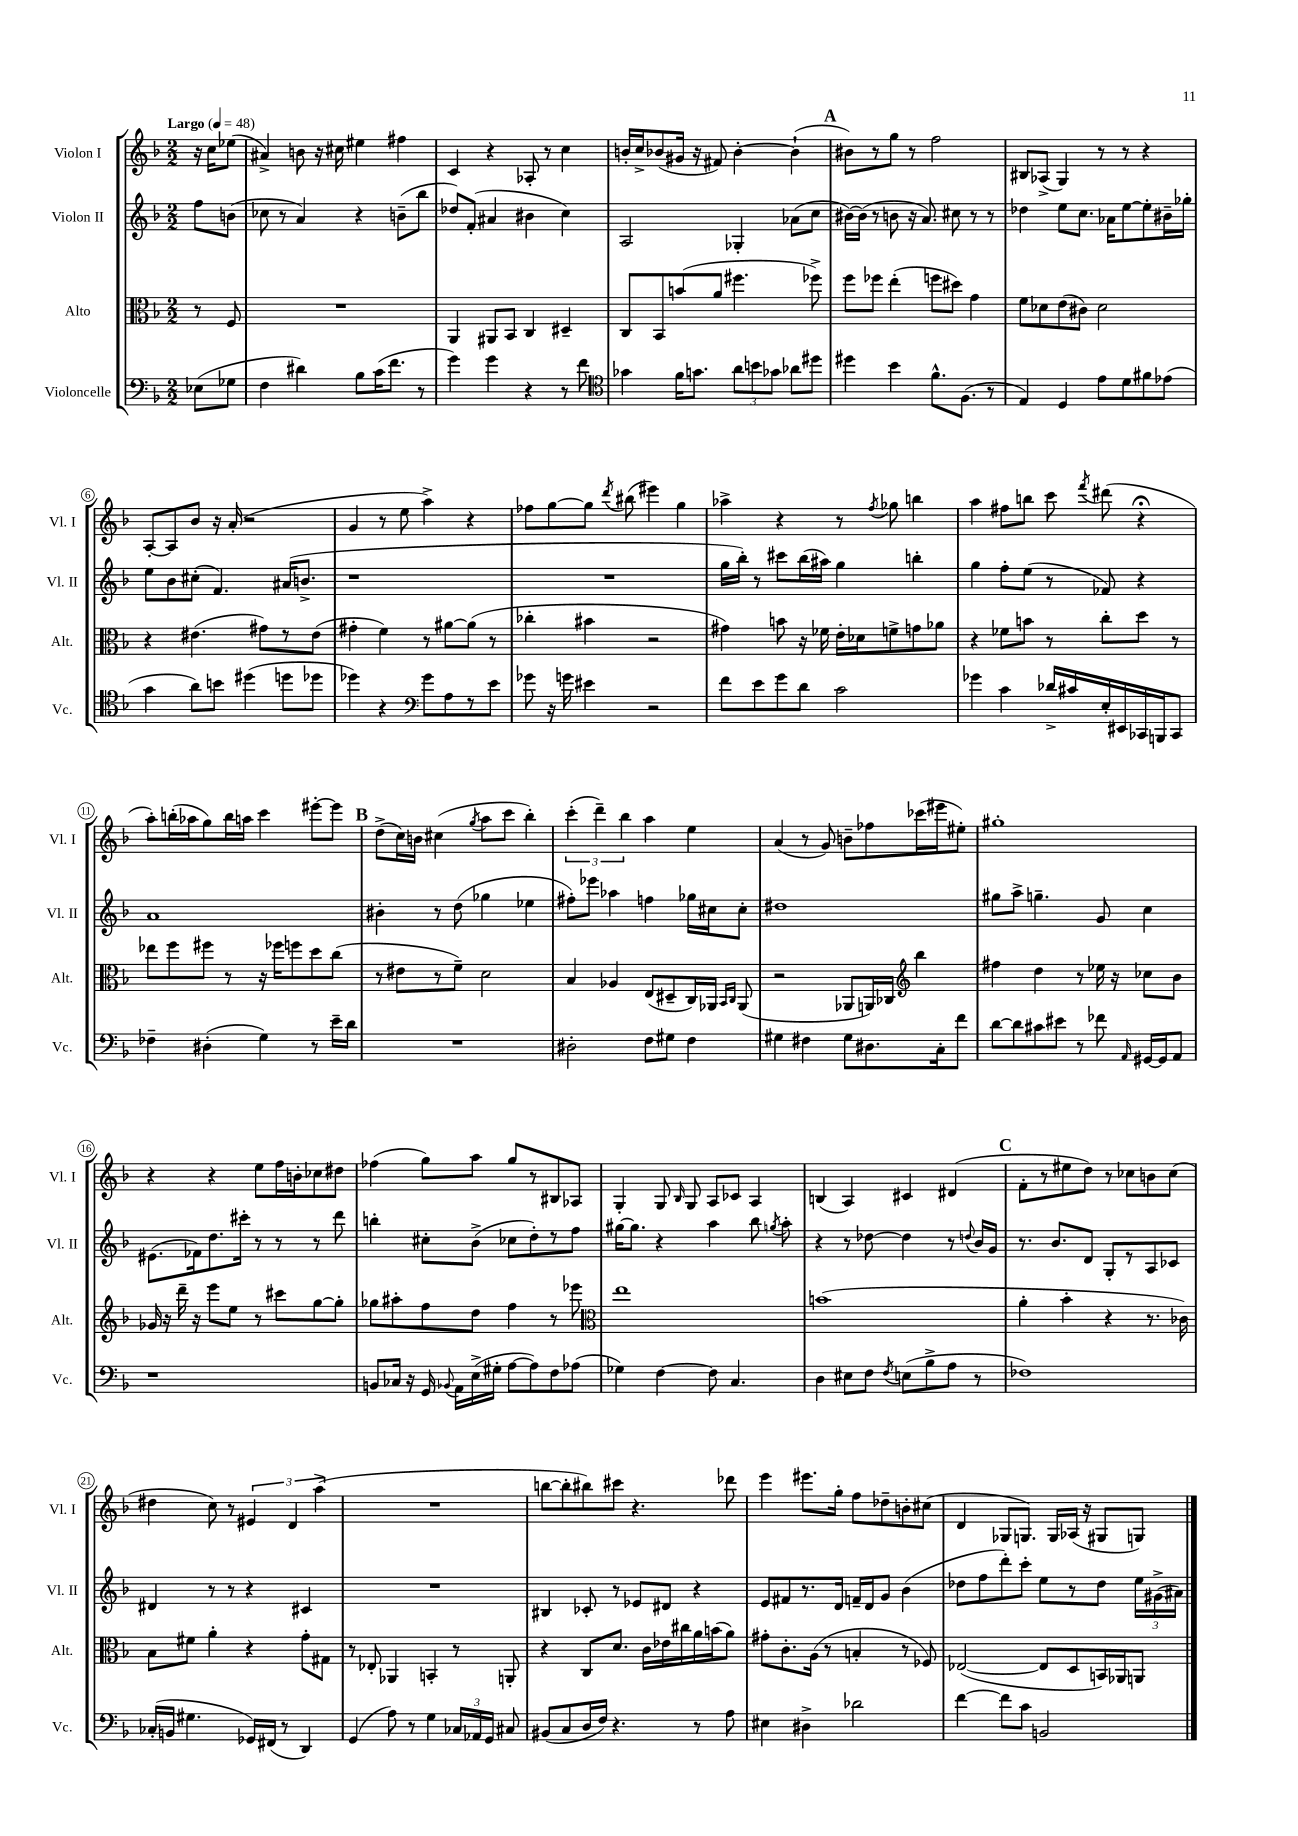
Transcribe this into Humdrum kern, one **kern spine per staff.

**kern	**kern	**kern	**kern
*staff4	*staff3	*staff2	*staff1
*clefF4	*clefC3	*clefG2	*clefG2
*k[b-]	*k[b-]	*k[b-]	*k[b-]
*M2/2	*M2/2	*M2/2	*M2/2
*MM48	*MM48	*MM48	*MM48
(8E-	8r	8ff	16r
.	.	.	16cc
8G-	8F	(8b	(8ee-
=	=	=	=
4F	1r	8cc-	4a#^)
.	.	8r	.
4d#)	.	4a)	8b
.	.	.	16r
.	.	.	16cc#
8B-	.	4r	4ee#
(16c	.	.	.
8.f	.	.	.
.	.	(8b~	4ff#
8r	.	8bb-	.
=	=	=	=
4g)	4AA	8dd-)	4c
.	.	(8f'	.
4g	8AA#	4a#	4r
.	8BB-	.	.
4r	4C	4b#	8A-'
.	.	.	8r
8r	4D#~	4cc)	4cc
8f	.	.	.
=	=	=	=
*clefC4	*	*	*
4g-	8C	2A	16b'
.	.	.	16cc^
.	8BB-	.	(8b-
16f	(8b	.	16g#
8.g	.	.	16r
.	8a	.	8f#)
12a	4.ff#	4G-'	[4b-'
12b	.	.	.
12g-	.	.	.
8a-	.	(8a-	(4b-`]
8dd#	8ff-^)	8cc	.
=	=	=	=
4dd#	8ff	[16b#)	8b#)
.	.	(16b#]	.
.	8ff-	8r	8r
4b-	(4ee'	8b	8gg
.	.	16r	8r
.	.	8.a)	.
8.f^^	8ff	.	2ff
.	8dd#)	8cc#	.
(8.F	.	.	.
.	4g	8r	.
8r	.	8r	.
=	=	=	=
4E)	8f	4dd-	8B#
.	8d-	.	(8A-^
4D	(8e	8ee	4G)
.	8c#)	8.cc	.
8e	2d-	.	8r
.	.	16a-	.
8d	.	[8ee	8r
8f#	.	8ee']	4r
(8e-	.	16b#~	.
.	.	16gg-'	.
=	=	=	=
4g	4r	8ee	[8A'
.	.	8b-	8A]
8a)	(4.e#	(8cc#'	8b-
8b	.	4.f)	16r
.	.	.	(16a'
(4dd#	.	.	2r
.	8g#)	.	.
8dd	8r	(16a#	.
.	.	8.b^	.
8dd-	(8e#	.	.
=	=	=	=
4dd-)	4g#'	1r	4g
4r	4f)	.	8r
.	.	.	8ee
*clefF4	*	*	*
8g	8r	.	4aa^)
8A	[8a#	.	.
8r	(8a#]	.	4r
8e	8r	.	.
=	=	=	=
8g-	4cc-'	1r	8ff-
16r	.	.	[8gg
16g	.	.	.
4e#	4b#	.	8gg]
.	.	.	8qddd
.	.	.	(8bb#
2r	2r	.	4eee#)
.	.	.	4gg
=	=	=	=
8f	4g#)	16gg	4aa-^
.	.	16bb-')	.
8e	.	8r	.
8g	8b	8ccc#	4r
8d	16r	(16bb-	.
.	16f-	16aa#)	.
2c	16e'	4gg	8r
.	16d-	.	.
.	.	.	8qff
.	8f^	.	8gg-
.	8g	4bb'	4bb
.	8a-	.	.
=	=	=	=
4g-	4r	4gg	4aa
4c	8f-	8ff'	8ff#
.	8b	(8ee	8bb
16d-^	8r	8r	8ccc
16c#	.	.	.
.	.	.	8qfff
16E'	8cc'	8f-)	(8ddd#
16EE#	.	.	.
16CC-	8dd	4r	4r;
16BBB	.	.	.
8CC-	8r	.	.
=	=	=	=
4F-~	8ee-	1a	8aa')
.	8ff	.	(16bb'
.	.	.	16aa-
(4D#'	8ff#	.	8gg)
.	8r	.	16bb
.	.	.	16aa
4G)	16r	.	4ccc
.	16ff-	.	.
.	8ff	.	.
8r	8dd	.	[8eee#'
16e~	(8cc	.	8eee#]
16d	.	.	.
=	=	=	=
1r	8r	4b#'	(8dd^
.	8e#	.	16cc)
.	.	.	16b
.	8r	8r	(4cc#
.	8f~)	(8dd	.
.	.	.	8qgg
.	2d	4gg-	8aa
.	.	.	8ccc
.	.	4ee-	4bb-')
=	=	=	=
2D#'	4B-	8ff#')	(6ccc'
.	.	8eee-	.
.	.	.	6ddd~)
.	4A-	4aa-	.
.	.	.	6bb-
8F	(8E	4ff	4aa
8G#	8D#~	.	.
4F	16C)	16gg-	4ee
.	16AA-	16cc#	.
.	16qqBB-	.	.
.	16qqC	.	.
.	(8AA-	8cc#'	.
=	=	=	=
4G#	2r	1dd#	(4a
4F#	.	.	8r
.	.	.	8g)
8G#	8AA-	.	8b~
8.D#	16AA)	.	8ff-
.	16C-	.	.
*	*clefG2	*	*
.	4bb-	.	(16ccc-
16C'	.	.	16eee#
8f	.	.	8ee#')
=	=	=	=
[8d	4ff#	8gg#	1gg#'
8d]	.	8aa^	.
8c#	4dd	4.gg~	.
8e#	.	.	.
8r	8r	.	.
8f-	16ee-	8g	.
.	16r	.	.
16qqAA	.	.	.
[16GG#	8cc-	4cc	.
16GG#]	.	.	.
8AA	8b-	.	.
=	=	=	=
1r	16g-	(8.e#	4r
.	16r	.	.
.	16ddd~	.	.
.	16r	16f-)	.
.	8eee	8.dd	4r
.	8ee	.	.
.	.	16ccc#'	.
.	8r	8r	8ee
.	8ccc#	8r	16ff
.	.	.	16b'
.	[8gg	8r	8cc-
.	8gg']	8ddd	8dd#
=	=	=	=
8BB	8gg-	4bb'	(4ff-
16C-	8aa#'	.	.
16r	.	.	.
16GG	8ff	8cc#'	8gg)
8qqBB-	.	.	.
16AA	.	.	.
(16E^	8dd	(8b-^	8aa
16G#'	.	.	.
[8A	4ff	8cc-	8gg
8A])	.	8dd')	8r
8F	8r	8r	8B#
(8A-	8eee-	8ff	8A-
=	=	=	=
*	*clefC3	*	*
4G-)	1ee	[16gg#	4G'
.	.	8.gg#]	.
[4F	.	4r	8G
.	.	.	16qqB-
.	.	.	8G
8F]	.	4aa	8A
4.C	.	.	8c-
.	.	8bb-	4A
.	.	8qgg	.
.	.	8aa'	.
=	=	=	=
4D	(1b	4r	(4B
8E#	.	8r	4A)
8F	.	[8dd-	.
8qF	.	.	.
(8E	.	4dd-]	4c#
8B-^	.	.	.
8A	.	8r	(4d#
.	.	8qqdd	.
8r	.	16b-	.
.	.	16g	.
=	=	=	=
1F-)	4a'	8.r	8f'
.	.	.	8r
.	.	8.b-	.
.	4b-'	.	8ee#
.	.	8d	8dd)
.	4r	8G'	8r
.	.	8r	8cc-
.	8.r	8A	8b
.	.	8c-	(8cc-
.	16c-)	.	.
=	=	=	=
(16C-'	8B-	4d#	4dd#
16BB	.	.	.
4.G#	8f#	.	.
.	4a'	8r	8cc)
.	.	8r	8r
16GG-)	4r	4r	6e#
(16FF#	.	.	.
8r	.	.	.
.	.	.	6d
4DD)	8g'	4c#	.
.	.	.	(6aa^
.	8G#	.	.
=	=	=	=
(4GG	8r	1r	1r
.	8E-'	.	.
8A)	4AA-	.	.
8r	.	.	.
4G	4BB'	.	.
24C-	8r	.	.
24AA-	.	.	.
24GG	.	.	.
8C#	8AA'	.	.
=	=	=	=
(8BB#	4r	4B#	[8bb
8C	.	.	8bb']
16D	8C	8c-'	8bb#)
16F)	.	.	.
4.r	8.d	8r	8ccc#
.	.	8e-	4.r
.	16c	.	.
.	16e-	8d#	.
.	16cc#	.	.
8r	16a	4r	.
.	(16b	.	.
8A	8a)	.	8ddd-
=	=	=	=
4E#	8g#'	8e	4eee
.	8.c'	8f#	.
4D#^	.	8.r	8.eee#
.	(16A	.	.
.	8r	.	.
.	.	16d	16gg'
2d-	4B'	16f~	8ff
.	.	16d	.
.	.	8g	8dd-~
.	8r	(4b-	8b'
.	8F-)	.	(8cc#
=	=	=	=
[4f	([2E-	8dd-	4d
.	.	8ff	.
8f]	.	8ddd')	8G-
8c	.	8ccc'	8.G)
2BB	8E-]	8ee	.
.	.	.	16G
.	8D	8r	(16A-
.	.	.	16r
.	16BB)	8dd-	8G#
.	16AA-	.	.
.	8AA	24ee	8G)
.	.	(24g#^	.
.	.	24a#)	.
==	==	==	==
*-	*-	*-	*-
